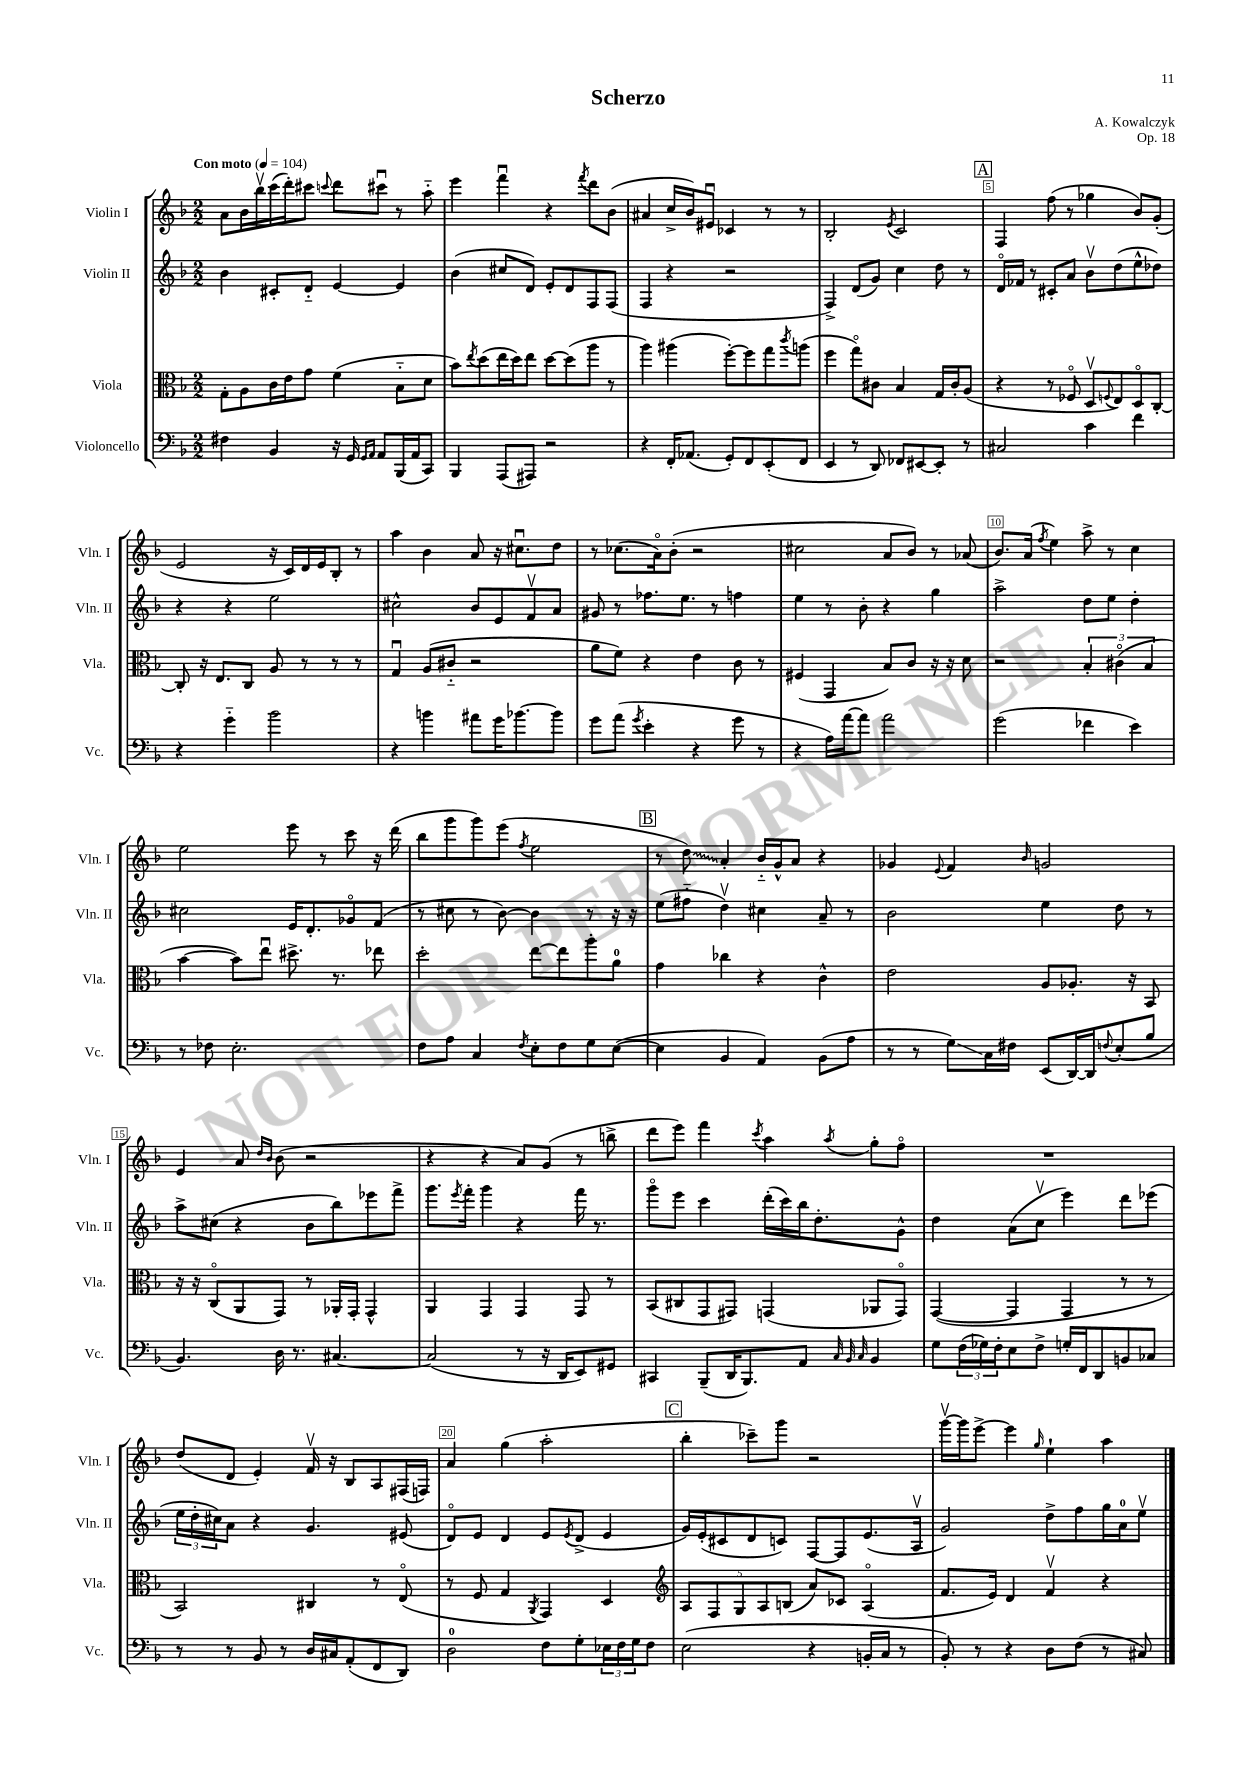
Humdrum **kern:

**kern	**kern	**kern	**kern
*staff4	*staff3	*staff2	*staff1
*clefF4	*clefC3	*clefG2	*clefG2
*k[b-]	*k[b-]	*k[b-]	*k[b-]
*M2/2	*M2/2	*M2/2	*M2/2
*MM104	*MM104	*MM104	*MM104
4F#\	8G'\L	4b-\	8a\L
.	8A\	.	16b-\L
.	.	.	16bb-v\
4BB-/	16c\L	8c#'/L	(16ccc\
.	16e\J	.	16ddd'\J)
.	8g\J	8d'~/J	8ccc#\J
.	.	.	8qqccc/
16r	(4f\	[4e/	8ddd\L
16GG/	.	.	.
16qqGG/LL	.	.	.
16qqAA/JJ	.	.	.
8AA/L	.	.	8ccc#u\J
(16BBB-/L	8B-'~\L	4e/]	8r
16AA/J	.	.	.
8CC/J)	8d\J	.	8aa'~\
=	=	=	=
4BBB-/	8b-\L)	(4b-\	4eee\
.	8qee/	.	.
.	(8dd\	.	.
(8AAA/L	16ee\L	8cc#/L	4fffu\
.	16dd\J)	.	.
8AAA#/J)	8ee\J	8d/J)	.
2r	[8dd\L	8e'/L	4r
.	(8dd\]	8d/	.
.	.	.	8qfff/
.	8aa\J	8F/	8ddd\L
.	8r	(8F/J	(8b-\J
=	=	=	=
4r	4aa\)	4F/	4a#/
16FF'/LK	(4aa#\	4r	16cc^/LL
(8.AA-/J	.	.	16b-/J)
.	.	.	8e#u/J
8GG'/L)	[8ff'\L)	2r	4c-/
8FF/	8ff\]	.	.
(8EE'/	8gg\	.	8r
.	8qccc/	.	.
8FF/J	(8aa\J	.	8r
=	=	=	=
4EE/	4ff\	4F^/)	2B-'/
8r	8ggo\L)	(8d/L	.
8DD/)	8c#\J	8g/J)	.
.	.	.	8qe/
8FF-/L	4B-/	4cc\	2c/
[8EE#/	.	.	.
8EE#'/]J	16G/LL	8dd\	.
.	16c#'/J	.	.
8r	(8A/J	8r	.
=	=	=	=
2C#/	4r	16do/LL	4F/
.	.	16f-/JJ	.
.	.	8r	.
.	8r	8c#'/L	(8ff\
.	8F-o/	8a/J	8r
4c\	8Dv/L	8b-v\L	4gg-\
.	8qqF/	.	.
.	8E/)	(8dd\	.
4f\	8Do/	8ee^^\	8b-/L)
.	[8C'/J	8dd-\J)	(8g'/J
=	=	=	=
4r	8C'/]	4r	2e/
.	16r	.	.
.	8.E/L	.	.
4g'~\	.	4r	.
.	8C/J	.	.
2b-\	8A/	2ee\	16r
.	.	.	16c/LL)
.	8r	.	16d/
.	.	.	16e/J
.	8r	.	8B-'/J
.	8r	.	8r
=	=	=	=
4r	4Gu/	2cc#^^\	4aa\
4b\	(8A/L	.	4b-\
.	8c#'~/J	.	.
8a#\L	2r	8b-/L	8a/
16g\K	.	8e/	16r
[8.b-\	.	.	8.cc#u\L
.	.	8fv/	.
8b-\]J	.	8a/J	8dd\J
=	=	=	=
8g\L	8a\L	8g#/	8r
(8a\J	8f\J)	8r	(8.cc-\L
8qg/	.	.	.
4e'\	4r	8.ff-\L	.
.	.	.	16ao\k)
.	.	.	(8b-'\J
.	.	8.ee\J	.
4r	4e\	.	2r
.	.	8r	.
8g\	8c\	4ff\	.
8r	8r	.	.
=	=	=	=
4r	(4F#/	4ee\	2cc#\
16A\LL)	4GG/	8r	.
[16a\J	.	.	.
8a\]J	.	8b-'\	.
2a\	8B-/L)	4r	8a/L
.	8c/J	.	8b-/J)
.	16r	4gg\	8r
.	16r	.	.
.	8d\	.	(8a-/
=	=	=	=
(2g\	2r	2aa^\	8.b-/L)
.	.	.	(16a/Jk
.	.	.	8qff/
.	.	.	4ee\)
4f-\	6B-'/	8dd\L	8aa^\
.	.	8ee\J	8r
.	(6c#o\	.	.
4e\)	.	4dd'\	4cc\
.	6B-/	.	.
=	=	=	=
8r	[4b-\	2cc#\	2ee\
8F-\	.	.	.
2.E'\	8b-\]L)	.	.
.	8eeu\J	.	.
.	8.dd#^\	16e/LK	8eee\
.	.	8.d'/	.
.	.	.	8r
.	8.r	.	.
.	.	8g-o/	8ccc\
.	8ee-\	(8f/J	16r
.	.	.	(16ddd\
=	=	=	=
8F\L	2dd'\	8r	8bb-\L
8A\J	.	8cc#\	8ggg\
4C/	.	8r	8ggg\)
.	.	[8b-\)	(8eee\J
8qF/	.	.	8qff/
8E'\L	[8ee\L	4b-\]	2ee\
8F\	8ee\]	.	.
8G\	8aa'\	8r	.
([8E\J	8a\J	16r	.
.	.	16r	.
=	=	=	=
4E\]	4g\	(8ee\L	8r
.	.	8ff#'~\J	8dd\)
4BB-/	4cc-\	4ddv\)	4a'/
4AA/)	4r	4cc#\	16b-'~/LL
.	.	.	16g^^/J
.	.	.	8a/J
(8BB-\L	4c^^\	8a~/	4r
8A\J	.	8r	.
=	=	=	=
8r	2e\	2b-\	4g-/
8r	.	.	.
.	.	.	8qqe/
8G\L)	.	.	4f/
16C\L	.	.	.
16F#\JJ	.	.	.
.	.	.	16qqb-/
(8EE/L	8A/L	4ee\	2g/
[16DD/L)	8.A-'/J	.	.
16DD/]J	.	.	.
8qqF/	.	.	.
(8E'/	.	8dd\	.
.	16r	.	.
8B-/J	8BB-/	8r	.
=	=	=	=
4.BB-/)	16r	8aa^\L	4e/
.	16r	.	.
.	(8Co/L	(8cc#\J	.
.	8AA/	4r	8a/
.	.	.	16qqdd/LL
.	.	.	16qqb-/JJ
16D\	8GG/J)	.	(8b-\
8.r	.	.	.
.	8r	8b-\L	2r
[4.C#/	16AA-'/LL	8bb-\)	.
.	16GG'/JJ	.	.
.	4GG^^/	8eee-\	.
.	.	8fff^\J	.
=	=	=	=
(2C#/]	4AA/	8.ggg\L	4r
.	.	8qeee/	.
.	.	16fff'\Jk	.
.	4GG/	4ggg\	4r
8r	4GG/	4r	8a/L)
16r	.	.	(8g/J
16DD/LK	.	.	.
8EE/)	8GG/	16fff\	8r
.	.	8.r	.
8GG#/J	8r	.	8bb^\
=	=	=	=
4CC#/	(8BB-/L	8gggo\L	8ddd\L
.	8C#/	8eee\J	8eee\J)
(8BBB-~/L	8GG/	4ccc\	4fff\
16DD/K	8GG#/J)	.	.
8.BBB-/)	.	.	.
.	.	.	8qccc/
.	(4GG/	(16ddd'\LL	4aa\
.	.	16ccc\)	.
8AA/J	.	16bb-\J	.
.	.	8.dd'\	.
32qqC/	.	.	.
32qqBB-/	.	.	.
32qqC/	.	.	8qaa/
4BB-/	8AA-/L	.	8gg'\L
.	8GGo/J)	8g^^\J	8ffo\J
=	=	=	=
8G\L	([4GG/	4dd\	1r
(24F\L	.	.	.
24G-\)	.	.	.
24F'\J	.	.	.
8E\	4GG/]	(8a\L	.
8F^\J	.	8ccv\J	.
16G'/LL	4GG/	4eee\)	.
16FF/J	.	.	.
8DD/	.	.	.
8BB/	8r	8ddd\L	.
8C-/J	8r	(8eee-\J	.
=	=	=	=
8r	2BB-/)	24ee\LL	(8dd/L
.	.	24dd'\	.
.	.	24cc#\J)	.
8r	.	8a\J	8d/J
8BB-/	.	4r	4e'/)
8r	.	.	.
16D/LL	4C#/	4.g/	16fv/
16C#/J	.	.	16r
(8AA'/	.	.	8B-/L
8FF/	8r	.	8A/
8DD/J)	(8Eo/	(8e#/	(16F#/L
.	.	.	16F/JJ)
=	=	=	=
2D\	8r	8do/L)	4a/
.	8F/	8e/J	.
.	4G/	4d/	(4gg\
.	8qAA/	.	.
8F\L	4GG/)	8e/L	2aa'\
.	.	8qe/	.
8G'\	.	(8d^/J	.
24E-\L	4D/	4e/	.
24F\	.	.	.
24G\J	.	.	.
8F\J	.	.	.
=	=	=	=
*	*clefG2	*	*
(2E\	10A/L	16g/LL)	4bb-'\
.	.	(16e'/J	.
.	10F/	.	.
.	.	8c#/	.
.	10G/	.	.
.	.	8d/	8ccc-~\L)
.	10A/	.	.
.	.	8c/J)	8ggg\J
.	(10B/J	.	.
4r	8a/L)	[8F/L	2r
.	8c-/J	8F/]	.
16BB'/LL	(4Ao/	(8.e/	.
16C/JJ	.	.	.
8r	.	.	.
.	.	16Av/Jk	.
=	=	=	=
8BB-'/)	8.f/L	2g/)	[16gggv\LL
.	.	.	16ggg\]J
8r	.	.	[8eee^\J
.	16e/Jk)	.	.
4r	4d/	.	4eee\]
.	.	.	16qqgg/
8D\L	4fv/	8dd^\L	4ee`\
(8F\J	.	8ff\	.
8r	4r	16gg\L	4aa\
.	.	16a\J	.
8C#/)	.	8eev\J	.
==	==	==	==
*-	*-	*-	*-
